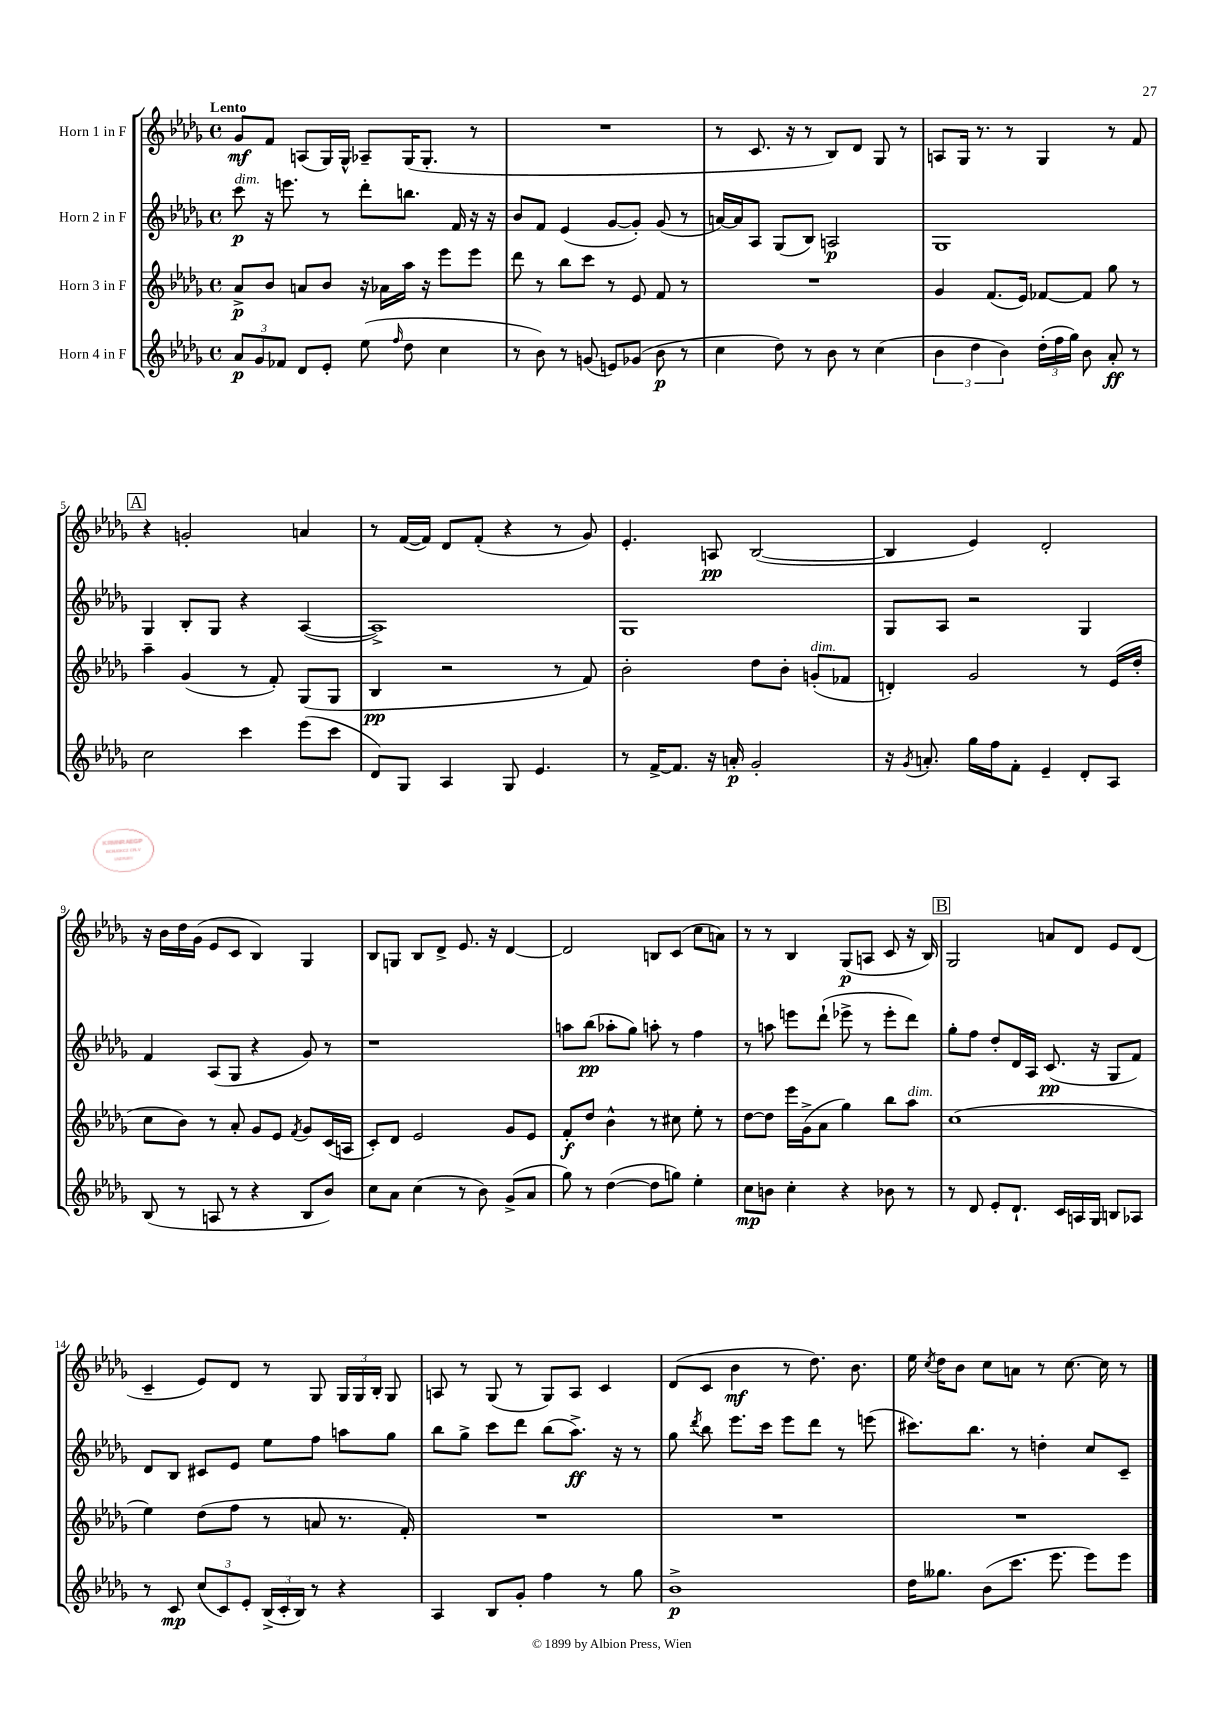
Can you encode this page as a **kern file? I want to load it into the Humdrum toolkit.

**kern	**dynam	**kern	**dynam	**kern	**dynam	**kern	**dynam
*part4	*part4	*part3	*part3	*part2	*part2	*part1	*part1
*staff4	*staff4	*staff3	*staff3	*staff2	*staff2	*staff1	*staff1
*I"Horn 4 in F	*	*I"Horn 3 in F	*	*I"Horn 2 in F	*	*I"Horn 1 in F	*
*clefG2	*	*clefG2	*	*clefG2	*	*clefG2	*
*k[b-e-a-d-g-]	*	*k[b-e-a-d-g-]	*	*k[b-e-a-d-g-]	*	*k[b-e-a-d-g-]	*
*M4/4	*	*M4/4	*	*M4/4	*	*M4/4	*
*met(c)	*	*met(c)	*	*met(c)	*	*met(c)	*
=1	=1	=1	=1	=1	=1	=1	=1
!	!	!	!	!	!	!LO:TX:a:B:t=Lento	!
!	!	!	!	!LO:TX:a:i:t=dim.	!	!	!
12a-/L	p	8a-^/L	p	8ccc\	p	8g-/L	mf
12g-/	.	.	.	.	.	.	.
.	.	8b-/J	.	16r	.	8f/J	.
12f-X/J	.	.	.	.	.	.	.
.	.	.	.	8.eeen\	.	.	.
8d-/L	.	8an/L	.	.	.	(8An/L	.
8e-'/J	.	8b-/J	.	8r	.	16G-/L)	.
.	.	.	.	.	.	16G-^^/JJ	.
(8ee-\	.	16r	.	8ddd-'\L	.	8A-X~/L	.
.	.	16a-X\LL	.	.	.	.	.
16qqff/	.	.	.	.	.	.	.
8dd-\	.	16aa-\JJ	.	8.bbn\J	.	(16G-/K	.
.	.	16r	.	.	.	8.G-'/J	.
4cc\	.	8eee-\L	.	.	.	.	.
.	.	.	.	16f/	.	.	.
.	.	8eee-\J	.	16r	.	8r	.
.	.	.	.	16r	.	.	.
=2	=2	=2	=2	=2	=2	=2	=2
8r	.	8ddd-\	.	8b-/L	.	1r	.
8b-\)	.	8r	.	8f/J	.	.	.
8r	.	8bb-\L	.	(4e-/	.	.	.
(8gn/	.	8ccc\J	.	.	.	.	.
8en/L)	.	8r	.	[8g-/L	.	.	.
(8g-X/J	.	8e-/	.	8g-'/J])	.	.	.
8b-\	p	8f/	.	(8g-/	.	.	.
8r	.	8r	.	8r	.	.	.
=3	=3	=3	=3	=3	=3	=3	=3
4cc\	.	1r	.	[16an/LL)	.	8r	.
.	.	.	.	16a/J]	.	.	.
.	.	.	.	8A-/J	.	8.c/	.
8dd-\)	.	.	.	(8G-/L	.	.	.
.	.	.	.	.	.	16r	.
8r	.	.	.	8B-/J)	.	8r	.
8b-\	.	.	.	2An/	p	8B-/L)	.
8r	.	.	.	.	.	8d-/J	.
(4cc\	.	.	.	.	.	8G-/	.
.	.	.	.	.	.	8r	.
=4	=4	=4	=4	=4	=4	=4	=4
6b-\	.	4g-/	.	1G-	.	8An/L	.
.	.	.	.	.	.	16G-/Jk	.
6dd-\	.	.	.	.	.	.	.
.	.	.	.	.	.	8.r	.
.	.	(8.f/L	.	.	.	.	.
6b-\)	.	.	.	.	.	.	.
.	.	.	.	.	.	8r	.
.	.	16e-/Jk)	.	.	.	.	.
(24dd-'\LL	.	[8f-X/L	.	.	.	4G-/	.
24ff\	.	.	.	.	.	.	.
24gg-\JJ)	.	.	.	.	.	.	.
8b-\	.	8f-/J]	.	.	.	.	.
8a-'/	ff	8gg-\	.	.	.	8r	.
8r	.	8r	.	.	.	8f/	.
!!LO:LB:g=z
!!LO:REH:place=s1:t=A
=5	=5	=5	=5	=5	=5	=5	=5
2cc\	.	4aa-~\	.	4G-/	.	4r	.
.	.	(4g-/	.	8B-'/L	.	2gn'/	.
.	.	.	.	8G-/J	.	.	.
4ccc\	.	8r	.	4r	.	.	.
.	.	8f'/)	.	.	.	.	.
(8eee-\L	.	(8G-/L	.	([4A-/	.	4an/	.
8ccc\J	.	8G-/J	.	.	.	.	.
=6	=6	=6	=6	=6	=6	=6	=6
8d-/L)	.	4B-/	pp	1A-^])	.	8r	.
8G-/J	.	.	.	.	.	([16f/LL	.
.	.	.	.	.	.	16f/JJ])	.
4A-/	.	2r	.	.	.	8d-/L	.
.	.	.	.	.	.	(8f'/J	.
8G-/	.	.	.	.	.	4r	.
4.e-/	.	.	.	.	.	.	.
.	.	8r	.	.	.	8r	.
.	.	8f/)	.	.	.	8g-/)	.
=7	=7	=7	=7	=7	=7	=7	=7
8r	.	2b-'\	.	1G-	.	4.e-'/	.
[16f^/KL	.	.	.	.	.	.	.
8.f/J]	.	.	.	.	.	.	.
16r	.	.	.	.	.	8An/	pp
16an'/	p	.	.	.	.	.	.
2g-'/	.	8dd-\L	.	.	.	([2B-/	.
.	.	8b-'\J	.	.	.	.	.
!	!	!LO:TX:a:i:t=dim.	!	!	!	!	!
.	.	(8gn'/L	.	.	.	.	.
.	.	8f-X/J	.	.	.	.	.
=8	=8	=8	=8	=8	=8	=8	=8
16r	.	4dn'/)	.	8G-/L	.	4B-/]	.
8qg-/	.	.	.	.	.	.	.
8.an'/	.	.	.	.	.	.	.
.	.	.	.	8A-/J	.	.	.
16gg-\LL	.	2g-/	.	2r	.	4e-/)	.
16ff\J	.	.	.	.	.	.	.
8f'\J	.	.	.	.	.	.	.
4e-~/	.	.	.	.	.	2d-'/	.
8d-'/L	.	8r	.	4G-/	.	.	.
8A-/J	.	(16e-/LL	.	.	.	.	.
.	.	16dd-'/JJ	.	.	.	.	.
!!LO:LB:g=z
=9	=9	=9	=9	=9	=9	=9	=9
(8B-/	.	8cc\L	.	4f/	.	16r	.
.	.	.	.	.	.	16b-\LL	.
8r	.	8b-\J)	.	.	.	16dd-\	.
.	.	.	.	.	.	(16g-\JJ	.
8An/	.	8r	.	(8A-/L	.	8e-/L	.
8r	.	8a-'/	.	8G-/J	.	8c/J	.
4r	.	8g-/L	.	4r	.	4B-/)	.
.	.	8e-/J	.	.	.	.	.
.	.	8qf/	.	.	.	.	.
8B-/L	.	8g-/L	.	8g-/)	.	4G-/	.
8b-/J)	.	(16c/L	.	8r	.	.	.
.	.	16An/JJ	.	.	.	.	.
=10	=10	=10	=10	=10	=10	=10	=10
8cc\L	.	8c'/L)	.	1r	.	8B-/L	.
8a-\J	.	8d-/J	.	.	.	8Gn/J	.
(4cc\	.	2e-/	.	.	.	8B-/L	.
.	.	.	.	.	.	8d-^/J	.
8r	.	.	.	.	.	8.e-/	.
8b-\)	.	.	.	.	.	.	.
.	.	.	.	.	.	16r	.
(8g-^/L	.	8g-/L	.	.	.	[4d-/	.
8a-/J	.	8e-/J	.	.	.	.	.
=11	=11	=11	=11	=11	=11	=11	=11
8gg-\)	.	8f'/L	f	8aan\L	.	2d-/]	.
8r	.	8dd-/J	.	(8bb-\J	pp	.	.
([4dd-\	.	4b-^^\	.	8aa-X'\L	.	.	.
.	.	.	.	8gg-\J)	.	.	.
8dd-\L]	.	8r	.	8aan'\	.	8Bn/L	.
8ggn\J)	.	8cc#X\	.	8r	.	(8c/J	.
4ee-'\	.	8ee-'\	.	4ff\	.	8cc\L	.
.	.	8r	.	.	.	8an\J)	.
=12	=12	=12	=12	=12	=12	=12	=12
8cc\L	mp	[8dd-\L	.	8r	.	8r	.
8bn\J	.	8dd-\J]	.	8aan\	.	8r	.
4cc'\	.	16eee-\LL	.	8eeen\L	.	4B-/	.
.	.	(16g-^\J	.	.	.	.	.
.	.	8a-\J	.	(8ddd-`\J	.	.	.
4r	.	4gg-\)	.	8eee-X^\	.	(8G-/L	p
.	.	.	.	8r	.	8An/J	.
8b-X\	.	8bb-\L	.	8eee-'\L	.	8c/	.
!	!	!LO:TX:a:i:t=dim.	!	!	!	!	!
8r	.	8aa-\J	.	8ddd-\J)	.	16r	.
.	.	.	.	.	.	16B-/)	.
!!LO:REH:place=s1:t=B
=13	=13	=13	=13	=13	=13	=13	=13
8r	.	(1cc	.	8gg-'\L	.	2G-/	.
8d-/	.	.	.	8ff\J	.	.	.
8e-'/L	.	.	.	8dd-'/L	.	.	.
8.d-`/J	.	.	.	16d-/L	.	.	.
.	.	.	.	16A-/JJ	.	.	.
.	.	.	.	(8.c/	pp	8an/L	.
16c/LL	.	.	.	.	.	.	.
16An/	.	.	.	.	.	8d-/J	.
16G-/JJ	.	.	.	16r	.	.	.
8Bn/L	.	.	.	8G-/L	.	8e-/L	.
8A-X/J	.	.	.	8f/J)	.	(8d-/J	.
!!LO:LB:g=z
=14	=14	=14	=14	=14	=14	=14	=14
8r	.	4ee-\)	.	8d-/L	.	4c~/	.
8c/	mp	.	.	8B-/J	.	.	.
(12cc/L	.	(8dd-\L	.	8c#X/L	.	8e-/L)	.
12c/)	.	.	.	.	.	.	.
.	.	8ff\J	.	8e-/J	.	8d-/J	.
12e-'/J	.	.	.	.	.	.	.
(24B-^/LL	.	8r	.	8ee-\L	.	8r	.
24c'/	.	.	.	.	.	.	.
24B-/JJ)	.	.	.	.	.	.	.
8r	.	8an/	.	8ff\J	.	8G-/	.
4r	.	8.r	.	8aan\L	.	24G-/LL	.
.	.	.	.	.	.	24G-/	.
.	.	.	.	.	.	24B-'/JJ	.
.	.	.	.	8gg-\J	.	8G-/	.
.	.	16f'/)	.	.	.	.	.
=15	=15	=15	=15	=15	=15	=15	=15
4A-/	.	1r	.	8bb-\L	.	8An/	.
.	.	.	.	8gg-^\J	.	8r	.
8B-/L	.	.	.	8ccc\L	.	(8G-/	.
8g-'/J	.	.	.	8ddd-\J	.	8r	.
4ff\	.	.	.	(8bb-\L	.	8G-/L)	.
.	.	.	.	8.aa-^\J)	ff	8A/J	.
8r	.	.	.	.	.	4c/	.
.	.	.	.	16r	.	.	.
8gg-\	.	.	.	8r	.	.	.
=16	=16	=16	=16	=16	=16	=16	=16
1b-^	p	1r	.	8gg-\	.	(8d-/L	.
.	.	.	.	8qddd-/	.	.	.
.	.	.	.	8bb-\	.	8c/J	.
.	.	.	.	8.eee-\L	.	4b-\	mf
.	.	.	.	16ccc\Jk	.	.	.
.	.	.	.	8eee-\L	.	8r	.
.	.	.	.	8ddd-\J	.	8.dd-\)	.
.	.	.	.	8r	.	.	.
.	.	.	.	.	.	8.b-\	.
.	.	.	.	(8eeen\	.	.	.
=17	=17	=17	=17	=17	=17	=17	=17
16dd-\KL	.	1r	.	8.ccc#X\L)	.	16ee-\	.
.	.	.	.	.	.	8qcc/	.
8.gg--X\J	.	.	.	.	.	16dd-\KL	.
.	.	.	.	.	.	8b-\J	.
.	.	.	.	8.bb-\J	.	.	.
(8b-\L	.	.	.	.	.	8cc\L	.
8.ccc\J	.	.	.	8r	.	8an\J	.
.	.	.	.	4ddn'\	.	8r	.
8.eee-\	.	.	.	.	.	.	.
.	.	.	.	.	.	[8.cc\	.
8eee-\L)	.	.	.	8cc/L	.	.	.
.	.	.	.	.	.	16cc\]	.
8eee-\J	.	.	.	8c~/J	.	8r	.
==	==	==	==	==	==	==	==
*-	*-	*-	*-	*-	*-	*-	*-
